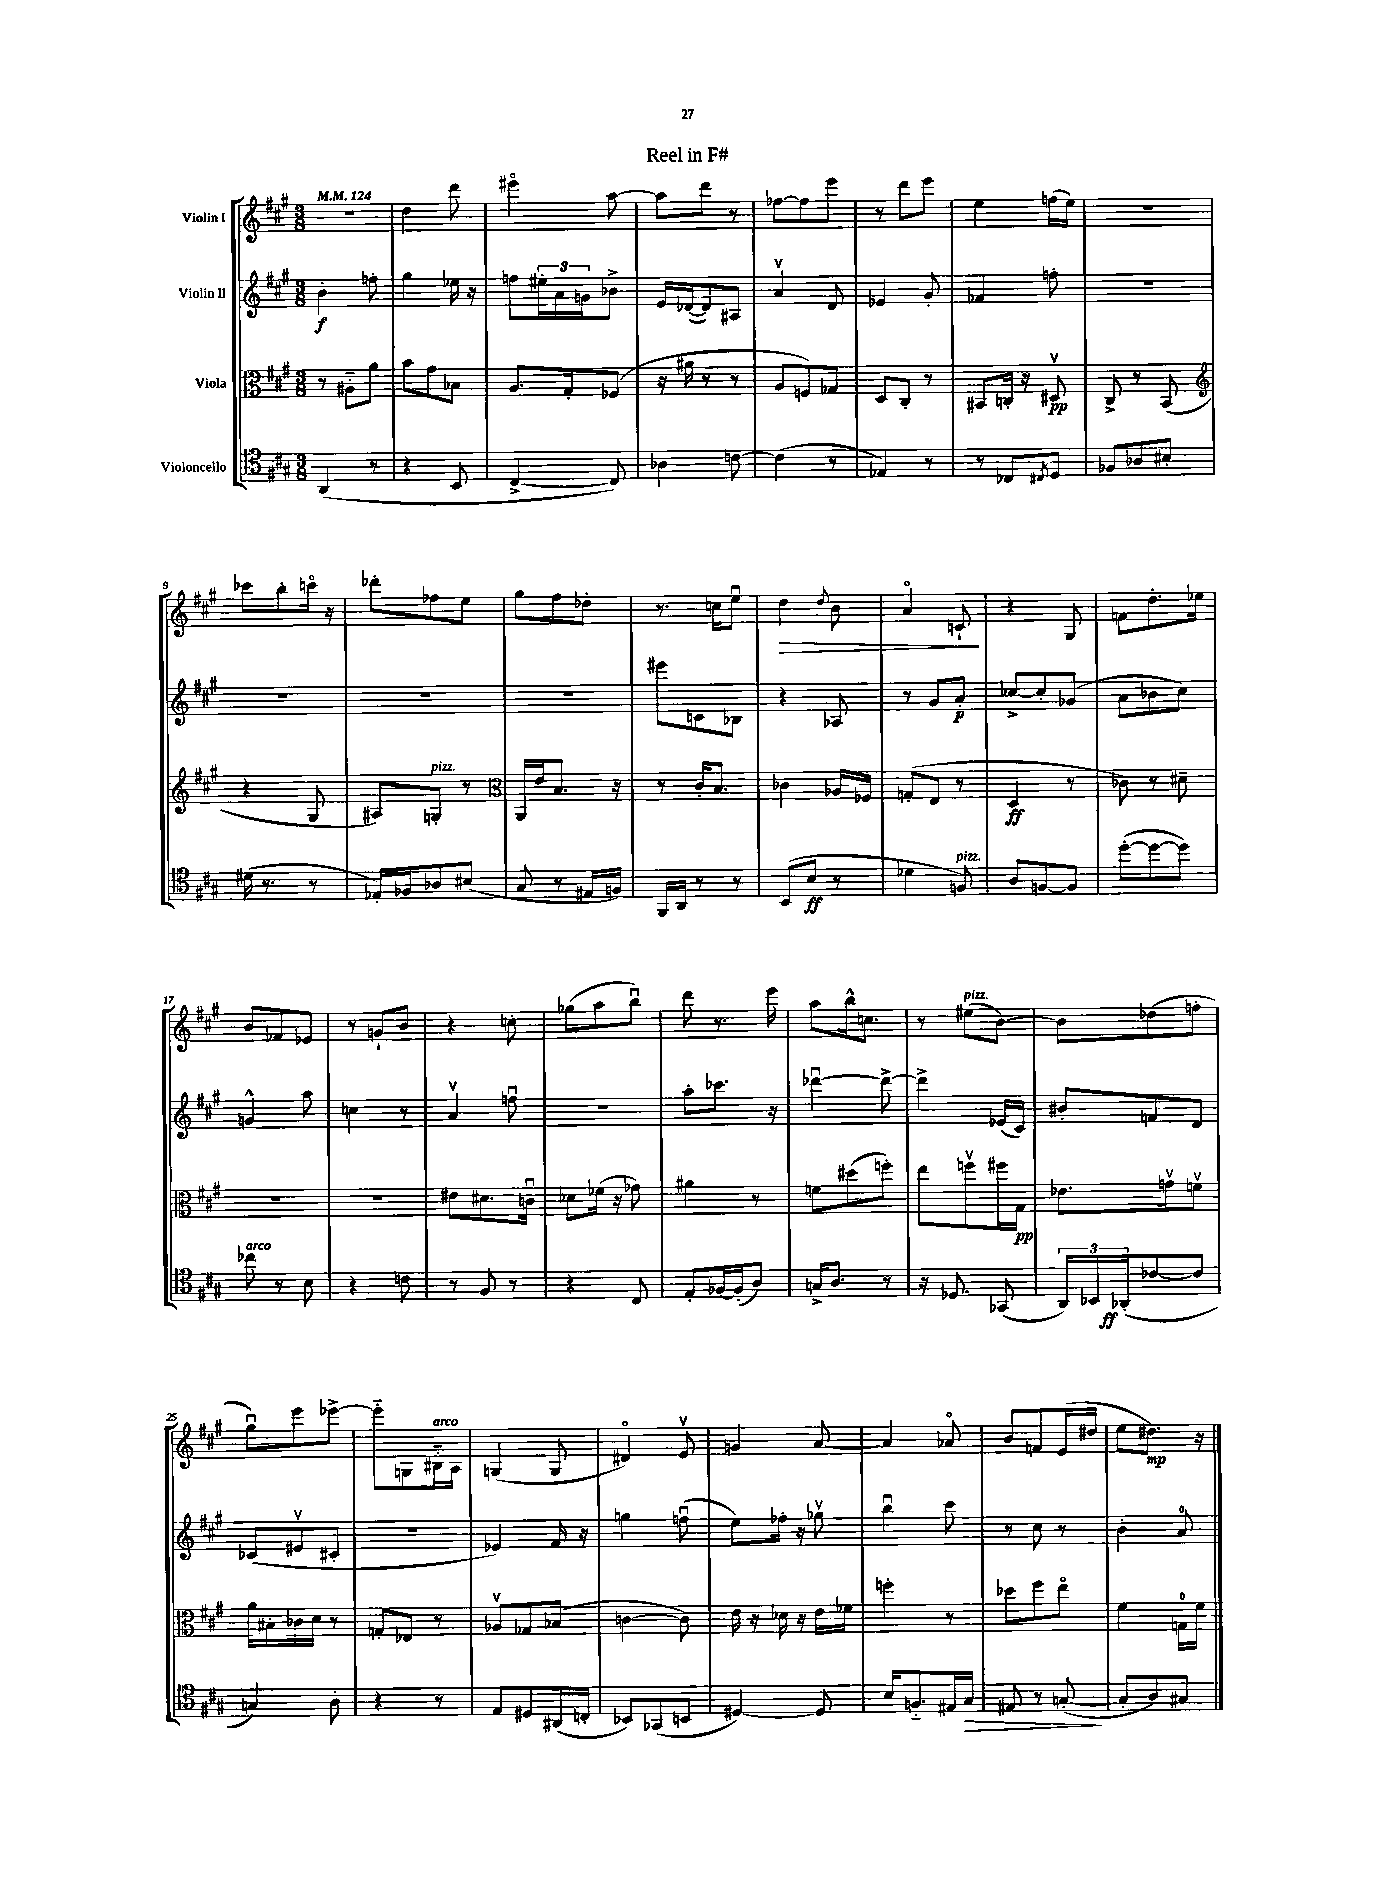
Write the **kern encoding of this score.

**kern	**kern	**kern	**kern
*staff4	*staff3	*staff2	*staff1
*clefC4	*clefC3	*clefG2	*clefG2
*k[f#c#g#]	*k[f#c#g#]	*k[f#c#g#]	*k[f#c#g#]
*M3/8	*M3/8	*M3/8	*M3/8
*MM124	*MM124	*MM124	*MM124
(4AA	8r	4b'	4.r
.	8A#'~	.	.
8r	8a	8ff'	.
=	=	=	=
4r	8b	4gg#	4dd
.	8g#	.	.
8BB	8B-	16ee-	8ddd
.	.	16r	.
=	=	=	=
[4C#^	8.A	8ff	4eee#o
.	.	24ee#'	.
.	.	24a	.
.	16G#'	.	.
.	.	24g	.
8C#])	(8F-	8b-^	[8aa
=	=	=	=
4A-	16r	16e	8aa]
.	16a#	([16d-	.
.	8r	8d-])	8ddd
[8c	8r	8A#	8r
=	=	=	=
(4c]	8A	4av	[8ff-
.	8F)	.	8ff-]
8r	8G-	8d	8eee
=	=	=	=
4E-)	8D	4e-	8r
.	8C#'	.	8ddd
8r	8r	8g#'	8eee
=	=	=	=
8r	8BB#	4f-	4ee
8C-	16C'	.	.
.	16r	.	.
8qC#	.	.	.
8D	8D#v	8ff'	(16ff
.	.	.	16ee)
=	=	=	=
8F-	8C#^	4.r	4.r
8A-	8r	.	.
8B#'	(8BB	.	.
=	=	=	=
*	*clefG2	*	*
(16d#	4r	4.r	8ccc-
8.r	.	.	.
.	.	.	8bb'
8r	8G#	.	16ccco
.	.	.	16r
=	=	=	=
16E-')	8A#)	4.r	8ddd-'
16F-	.	.	.
8A-	8G'	.	8ff-
(8B#	8r	.	8ee
=	=	=	=
*	*clefC3	*	*
8G#	16AA	4.r	8gg#
.	16e	.	.
8r	8.B	.	8ff#
16E#	.	.	8dd-'
16F)	16r	.	.
=	=	=	=
16FF#	8r	8eee#	8.r
16AA	.	.	.
8r	16c#'	8c	.
.	8.B	.	16cc
8r	.	8B-	8eeu
=	=	=	=
(8BB	4c-	4r	4dd
8B	.	.	.
.	.	.	8qqdd
8r	16A-	8A-	8b
.	16F-	.	.
=	=	=	=
4d-	(8G'	8r	4ao
.	8E	8g#	.
8F)	8r	8a'	8c`
=	=	=	=
8A	4D	[8cc-^	4r
[8F	.	8cc-']	.
8F]	8r	(8g-	8G#
=	=	=	=
([8dd'	8c-)	8a	8f
8dd_	8r	8b-	8.dd'
8dd])	8d#~	8cc#)	.
.	.	.	16ee-
=	=	=	=
8cc-	4.r	4g^^	8b
8r	.	.	8f-
8B	.	8aa	8e-
=	=	=	=
4r	4.r	4cc	8r
.	.	.	8g`
8c	.	8r	8b
=	=	=	=
8r	8e#	4av	4r
8F#	8.d#	.	.
8r	.	8ffu	8cc'
.	16cu	.	.
=	=	=	=
4r	8d-	4.r	(8gg-
.	(16f-	.	8aa
.	16r	.	.
8C#	8g-)	.	8bbu)
=	=	=	=
8E'	4a#	8aa'	8ddd
[16F-	.	8.ccc-	8.r
(16F-']	.	.	.
8A)	8r	.	.
.	.	16r	16eee
=	=	=	=
16G^	8f	[4ddd-u	8aa
8.A	.	.	.
.	(8dd#	.	16bb^^
.	.	.	8.cc
8r	8ff')	8ddd-^_	.
=	=	=	=
16r	8ee	4ddd-^]	8r
8.D-	.	.	.
.	8ffv	.	(8ee#
(8GG-	16ff#	(16e-	[8b)
.	16G#	16c#)	.
=	=	=	=
24AA)	8.e-	8b#'	8b]
24BB-	.	.	.
(24AA-'	.	.	.
[8c-	.	8f	(8dd-
.	16gv	.	.
8c-]	8fv	8d	8ff'
=	=	=	=
4G)	16a	(8c-	8gg#u)
.	16B#'	.	.
.	16c-	8e#v	8eee
.	16d	.	.
8A'	8r	8c#'	[8eee-^
=	=	=	=
4r	8G'	4.r	8eee-'~]
.	8E-	.	8G
8r	8r	.	16B#'~
.	.	.	16A
=	=	=	=
8E	8A-v	4e-)	(4G
8D#	8G-	.	.
(16AA#	(8B-	16f#	8G
16C'	.	16r	.
=	=	=	=
8BB-)	[4c	4gg	4d#o)
(8GG-	.	.	.
8BB	8c])	(8ffu	8ev
=	=	=	=
[4D#)	16e	8ee)	4g
.	16r	.	.
.	16d-	16ff-'	.
.	16r	16r	.
8D#]	16e	8gg-v	[8a
.	16f-	.	.
=	=	=	=
16B	4ff'	4bbu	4a]
8.F'~	.	.	.
16E#	8r	8ccc#	8a-o
16G#	.	.	.
=	=	=	=
8E#	8dd-	8r	8b
8r	8ff#	8cc#	8f
([8G'	8eeo	8r	(16e
.	.	.	16dd#
=	=	=	=
8G']	4f#	4b'	8ee
8A)	.	.	8.dd#)
8G#	16G	8a	.
.	16f#	.	16r
==	==	==	==
*-	*-	*-	*-
